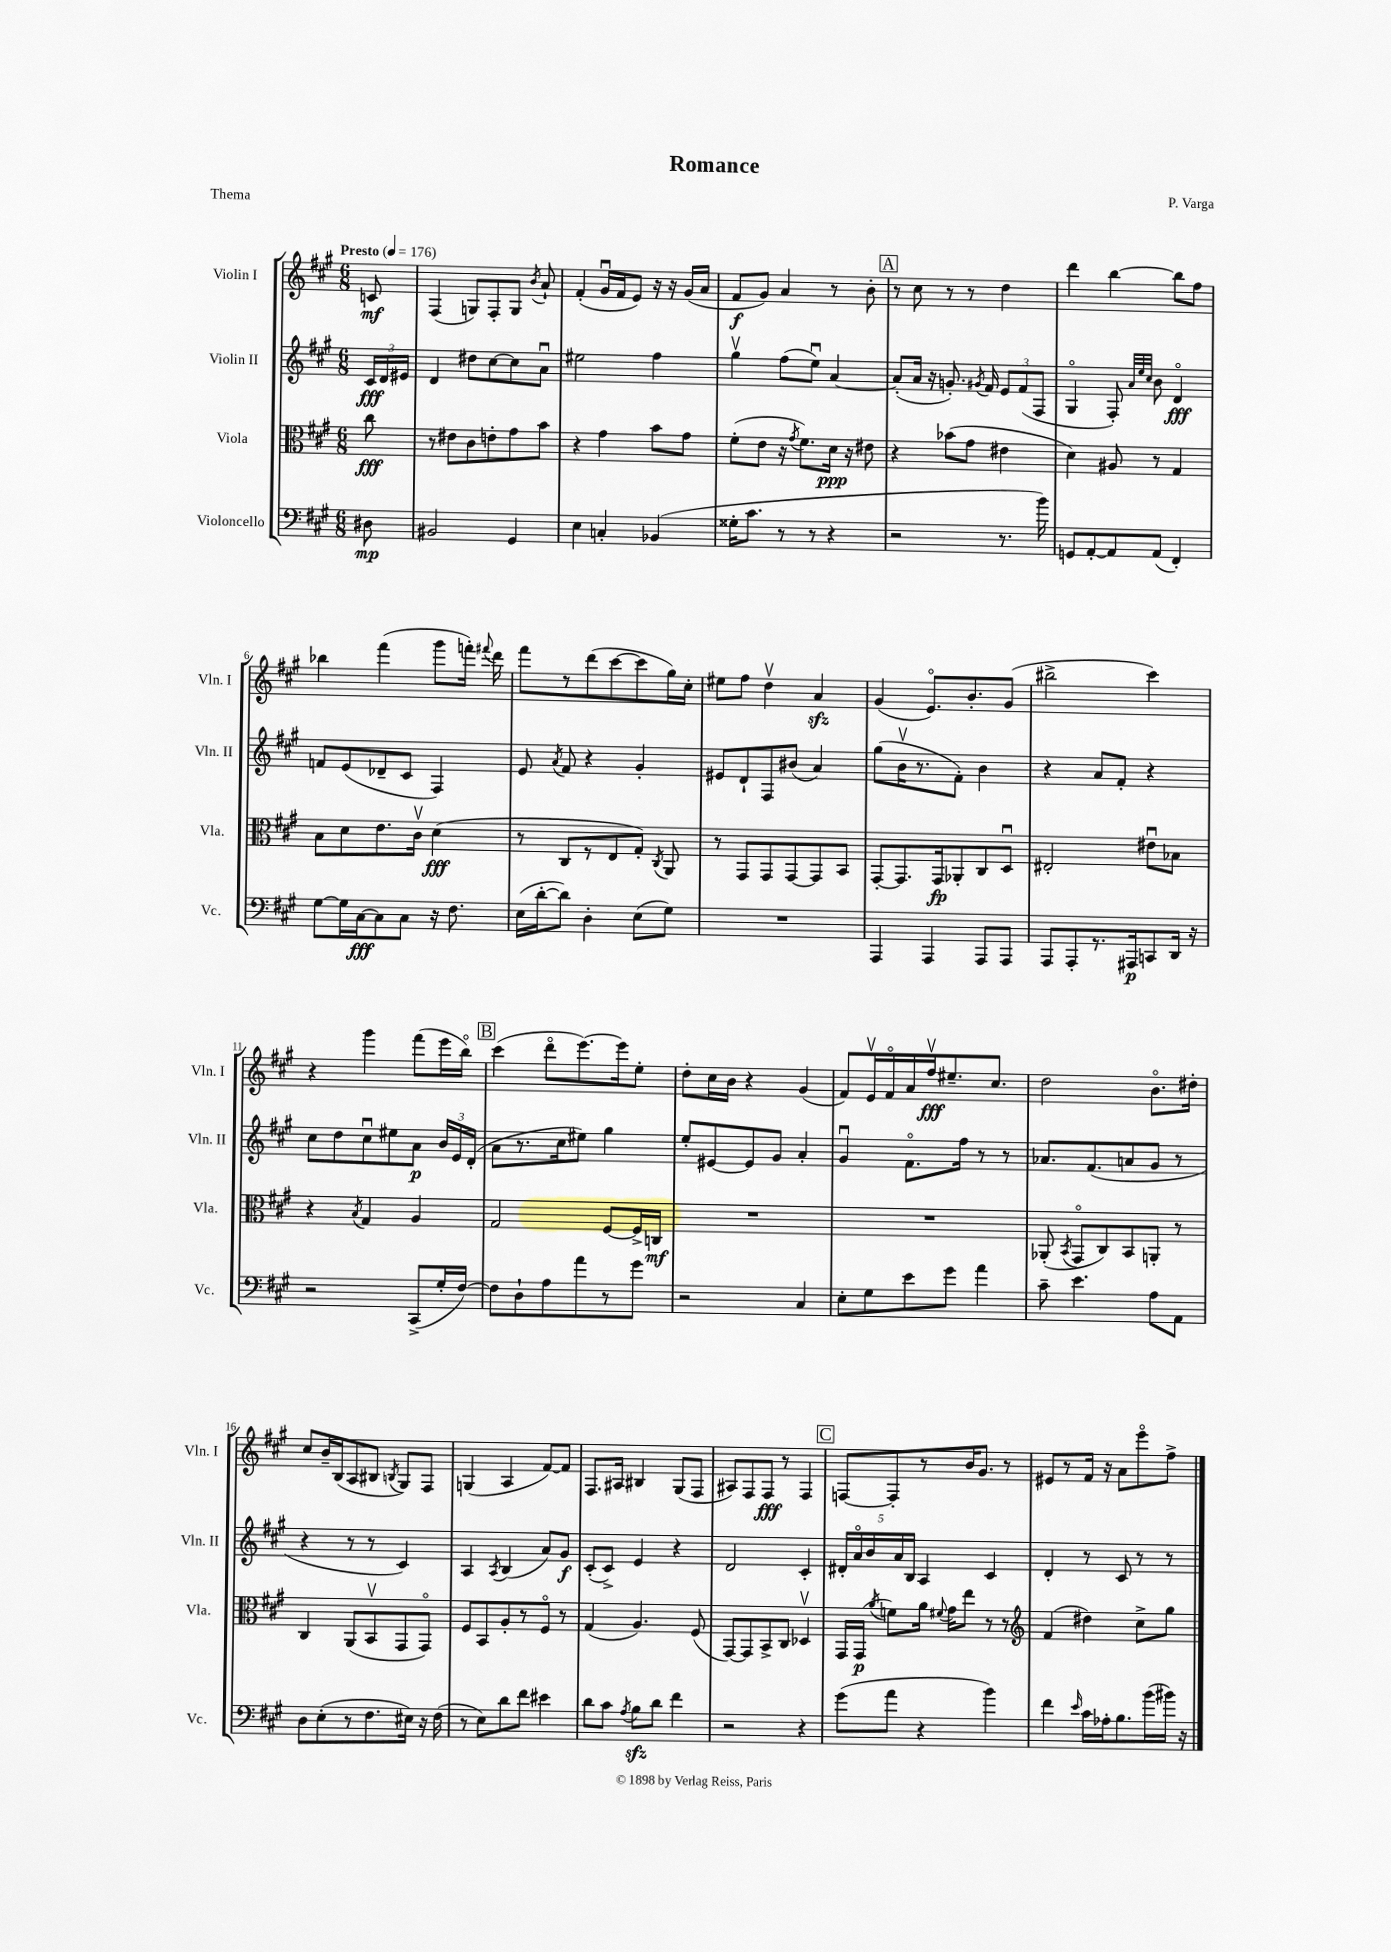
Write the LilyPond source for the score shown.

\header { title = "Romance" composer = "P. Varga" piece = "Thema" }
<<
\new StaffGroup <<
\new Staff = "s0" \with { instrumentName = "Violin I" shortInstrumentName = "Vln. I" } {
    \clef treble \key a \major \numericTimeSignature \time 6/8 \partial 8 \tempo "Presto" 4 = 176
    \autoBeamOff c'8\mf |
    fis4( g8[) fis8-. g8] \acciaccatura { b'8 } a'8-! |
    fis'4-.( gis'16[\downbow fis'16 e'8]) r16 r16 gis'16[( a'16] |
    fis'8[\f gis'8]) a'4 r8 b'8-. |
    \mark \markup { \box "A" } r8 cis''8 r8 r8 d''4 |
    d'''4 b''4~ b''8[ fis''8] |
    bes''4 fis'''4( gis'''8[ f'''16]-.) \appoggiatura { fis'''8 } d'''16 |
    fis'''8[ r8 d'''8( cis'''8~ cis'''8 gis''16) cis''16]-. |
    eis''8[ fis''8] d''4\upbow a'4\sfz |
    gis'4( e'8.[\flageolet) b'8.-. gis'8]( |
    bis''2-> cis'''4) |
    r4 gis'''4 fis'''8[( e'''16 b''16]\flageolet) |
    \mark \markup { \box "B" } cis'''4( d'''8[\flageolet e'''8.~) e'''16 e''8]-. |
    d''8[-. cis''16 b'16] r4 gis'4( |
    fis'8[) e'16\upbow fis'16\flageolet a'16 fis''16\upbow\fff eis''8.-- cis''8.] |
    d''2 b'8.[\flageolet dis''16]-. |
    cis''8[ b'16-- b16( a8 bis8] \acciaccatura { b8 } gis8[) fis8] |
    g4( a4 fis'8[~) fis'8] |
    fis8.[ ais16] bis4 gis8[( fis8] |
    ais8[) fis8 fis8]\fff r8 fis4 |
    \mark \markup { \box "C" } f8[~ f8-. r8 b'16 gis'8.] r8 |
    eis'8[ r8 fis'16] r16 a'8[ e'''8\flageolet fis''8]-> \bar "|." |
}
\new Staff = "s1" \with { instrumentName = "Violin II" shortInstrumentName = "Vln. II" } {
    \clef treble \key a \major \numericTimeSignature \time 6/8 \partial 8
    \autoBeamOff \tuplet 3/2 { cis'16[\fff d'16 eis'16] } |
    d'4 dis''8[ cis''8~ cis''8 a'8]\downbow |
    eis''2 fis''4 |
    gis''4\upbow fis''8[( e''8]\downbow) a'4~ |
    \mark \markup { \box "A" } a'8[-.( a'16] r16 g'8.-.) \acciaccatura { gis'8 } fis'16 \tuplet 3/2 { e'8[ fis'8( fis8] } |
    gis4\flageolet fis8-.) \grace { a'32[ e''32 cis''32] } b'8 d'4\flageolet\fff |
    f'8[ e'8( des'8-- cis'8] fis4) |
    e'8 \acciaccatura { a'8 } fis'8 r4 gis'4-. |
    eis'8[ d'8-! fis8 bis'8]( a'4) |
    gis''8[( b'16\upbow r8. fis'8]-.) b'4 |
    r4 a'8[ fis'8]-. r4 |
    cis''8[ d''8 cis''8\downbow eis''8 a'8]\p \tuplet 3/2 { b'16[ e'16 d'16]-.( } |
    \mark \markup { \box "B" } a'8[ r8. cis''16 eis''8]) gis''4 |
    e''8[-. eis'8~ eis'8 gis'8] a'4-. |
    gis'4\downbow fis'8.[\flageolet fis''16] r8 r8 |
    aes'8.[ fis'8.( a'8 gis'8] r8 |
    r4 r8 r8 cis'4) |
    a4 \acciaccatura { a8 } b4( a'8[) gis'8]\f |
    cis'8[-.( cis'8]->) e'4 r4 |
    d'2 cis'4-. |
    \mark \markup { \box "C" } \tuplet 5/4 { dis'16[-. a'16\flageolet b'16 a'16 b16] } a4 cis'4 |
    d'4-. r8 cis'8 r8 r8 \bar "|." |
}
\new Staff = "s2" \with { instrumentName = "Viola" shortInstrumentName = "Vla." } {
    \clef alto \key a \major \numericTimeSignature \time 6/8 \partial 8
    \autoBeamOff cis''8\fff |
    r8 eis'8[ cis'8 e'8-. gis'8 b'8] |
    r4 gis'4 b'8[ gis'8] |
    fis'8[-.( e'8] r16 \acciaccatura { gis'8 } fis'8.[) d'16]\ppp r16 eis'8 |
    \mark \markup { \box "A" } r4 bes'8[( gis'8] eis'4 |
    d'4) ais8 r8 gis4 |
    b8[ d'8 e'8. cis'16]\upbow d'4\fff( |
    r8 cis8[ r8 e8 gis8]-.) \acciaccatura { cis8 } a,8 |
    r8 gis,8[ gis,8 gis,8~ gis,8 b,8] |
    gis,8[~-. gis,8. gis,16\fp aes,8-. cis8 d8]\downbow |
    eis2-. eis'8[\downbow bes8] |
    r4 \acciaccatura { b8 } gis4 a4 |
    \mark \markup { \box "B" } gis2 fis8[~ fis16-> c16]\mf |
    R2. |
    R2. |
    aes,8-.( \acciaccatura { b,8 } gis,8[\flageolet cis8) b,8 a,8]-. r8 |
    cis4 a,8[( b,8\upbow gis,8 gis,8]\flageolet) |
    fis8[ b,8 a8-. r8 fis8]\flageolet r8 |
    gis4( a4.) fis8( |
    gis,8[~) gis,8 b,8-> cis8] des4\upbow |
    \mark \markup { \box "C" } gis,16[ gis,16]\p( \acciaccatura { a'8 } f'8[) a'16] \appoggiatura { fis'8 } gis'16[ e''8] r8 r8 |
    \clef treble fis'4( dis''4) cis''8[-> gis''8] \bar "|." |
}
\new Staff = "s3" \with { instrumentName = "Violoncello" shortInstrumentName = "Vc." } {
    \clef bass \key a \major \numericTimeSignature \time 6/8 \partial 8
    \autoBeamOff dis8\mp |
    bis,2 gis,4 |
    e4 c4-. bes,4( |
    gisis16[-. cis'8.] r8 r8 r4 |
    \mark \markup { \box "A" } r2 r8. b'16) |
    g,8[ a,8~-. a,8 a,8]( fis,4-.) |
    gis8[~ gis16 cis16~\fff cis8 cis8] r16 fis8. |
    e16[( d'16~-. d'8]) d4-. e8[( gis8]) |
    R2. |
    a,,4 a,,4 a,,8[ a,,8] |
    a,,8[ a,,8-. r8. ais,,16\p c,8 d,16] r16 |
    r2 cis,8[->( gis16-. fis16]~) |
    \mark \markup { \box "B" } fis8[ d8-! a8 a'8 r8 gis'8] |
    r2 cis4 |
    e8[-. gis8 e'8 gis'8] a'4 |
    cis'8-- e'4. a8[ a,8] |
    d8[ e8-.( r8 fis8. eis16]) r16 fis16( |
    r8 e8[) d'8 fis'8] eis'4 |
    d'8[ cis'8] \acciaccatura { a8 } b8[\sfz d'8] fis'4 |
    r2 r4 |
    \mark \markup { \box "C" } gis'8[( a'8] r4 b'4) |
    fis'4 \grace { e'16 } cis'16[ aes16-. b8. b'16( bis'16]) r16 \bar "|." |
}
>>
>>
